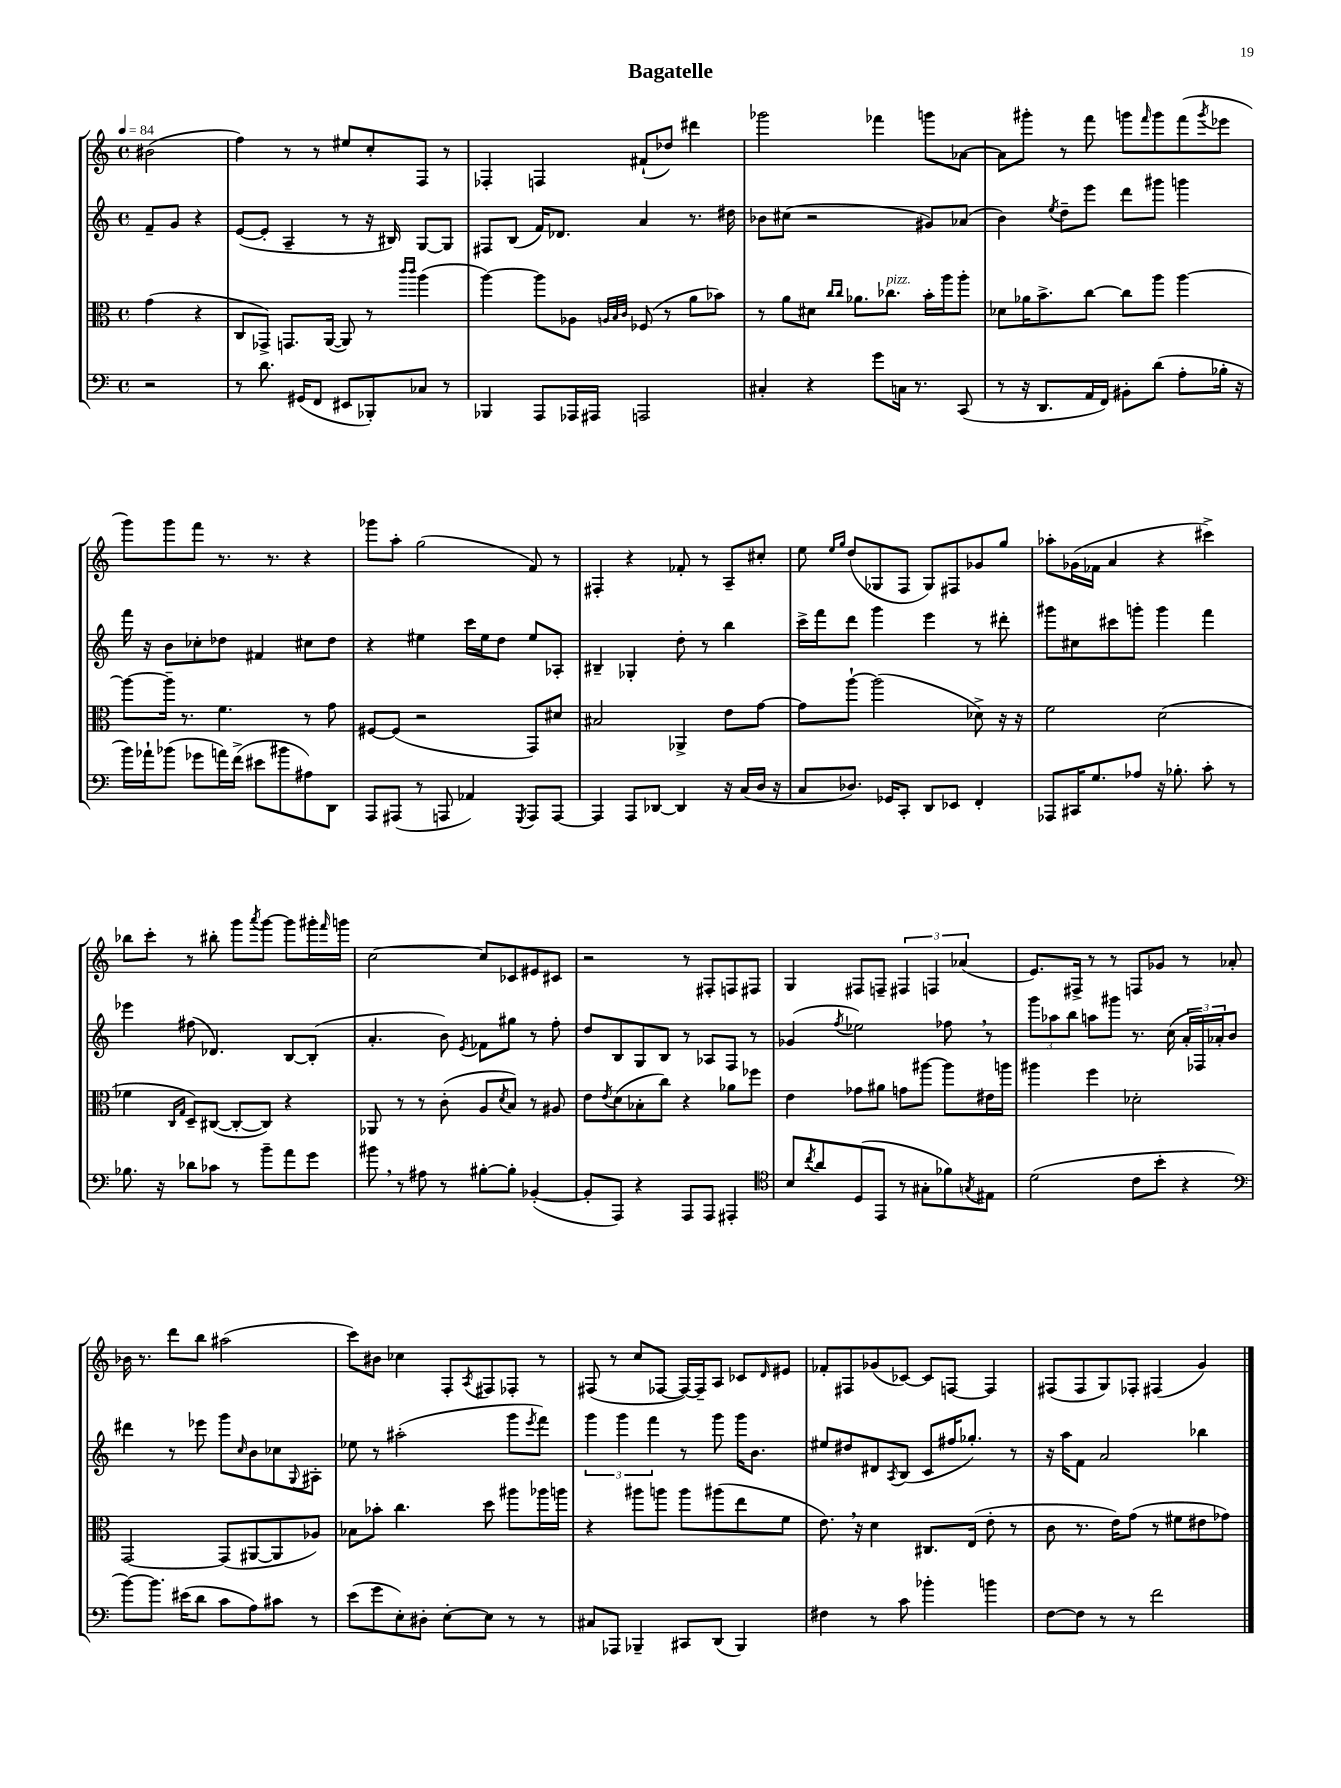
\header { title = "Bagatelle" }
<<
\new StaffGroup <<
\new Staff = "s0" {
    \clef treble \key c \major \defaultTimeSignature \time 4/4 \partial 2 \tempo 4 = 84
    bis'2( |
    f''4) r8 r8 eis''8 c''8-. f8 r8 |
    fes4-. f4 fis'8-!( des''8) dis'''4 |
    ges'''2 fes'''4 g'''8 aes'8~ |
    aes'8 gis'''8-. r8 f'''8 g'''8 \grace { f'''16 } g'''8 f'''8( \acciaccatura { g'''8 } ees'''8 |
    g'''8) g'''8 f'''8 r8. r8. r4 |
    ges'''8 a''8-. g''2( f'8) r8 |
    fis4-. r4 fes'8-. r8 a8-- cis''8-. |
    e''8 \grace { e''16 g''16 } d''8( ges8 f8 ges8) fis8 ges'8 g''8 |
    aes''8-. ges'16( fes'16 a'4 r4 cis'''4->) |
    bes''8 c'''8-. r8 bis''8-. g'''8 \acciaccatura { a'''8 } g'''8~ g'''8 gis'''16-. \grace { f'''16 } g'''16 |
    c''2~ c''8 ces'8 eis'8 cis'8 |
    r2 r8 fis8-. f8 fis8 |
    g4 fis8 f8-- \tuplet 3/2 { fis4 f4 aes'4( } |
    e'8.) fis16-> r8 r8 f8 ges'8 r8 aes'8-. |
    bes'16 r8. d'''8 b''8 ais''2( |
    c'''8) bis'8 ces''4 f8-. \acciaccatura { a8 } fis8 fes8-. r8 |
    fis8( r8 c''8 fes8~ fes16~) fes16-- a8 ces'8 \grace { d'16 } eis'8 |
    fes'8-. fis8 ges'8( ces'8~) ces'8 f8~ f4 |
    fis8( fis8 g8) fes8-. fis4( g'4) \bar "|." |
}
\new Staff = "s1" {
    \clef treble \key c \major \defaultTimeSignature \time 4/4 \partial 2
    f'8-- g'8 r4 |
    e'8~( e'8-. a4-- r8 r16 bis16) g8~ g8 |
    fis8 b8( f'16) des'8. a'4 r8. dis''16 |
    bes'8 cis''8( r2 gis'8) aes'8( |
    b'4) \acciaccatura { e''8 } d''8-- e'''8 d'''8 gis'''8 g'''4 |
    f'''16 r16 b'8 ces''8-. des''8 fis'4 cis''8 des''8 |
    r4 eis''4 c'''16 eis''16 d''8 eis''8 aes8-. |
    bis4-- ges4-. d''8-. r8 b''4 |
    c'''16-> f'''16 d'''8 g'''4 e'''4 r8 dis'''8-. |
    gis'''8 cis''8 cis'''8 g'''8-. g'''4 f'''4 |
    ees'''4 fis''8( des'4.) b8~ b8-.( |
    a'4.-. b'8) \acciaccatura { e'8 } fes'8 gis''8 r8 f''8-. |
    d''8 b8 g8 b8 r8 aes8 f8 r8 |
    ges'4( \acciaccatura { f''8 } ees''2) fes''8 \breathe r8 |
    \tuplet 3/2 { g'''8 aes''8 b''8 } a''8 gis'''8 r8. c''16( \tuplet 3/2 { a'16-. fes16) aes'16-. } b'8 |
    dis'''4 r8 ees'''8 g'''8 \grace { c''16 } b'8 ces''8 \appoggiatura { g8 } ais8-. |
    ees''8 r8 ais''2-.( g'''8 \acciaccatura { e'''8 } f'''8) |
    \tuplet 3/2 { g'''4 g'''4 f'''4 } r8 g'''8 g'''16 b'8. |
    eis''8 dis''8 dis'8 \acciaccatura { a8 } b8( c'8 fis''16 ges''8.-.) r8 |
    r16 a''16 f'8 a'2 bes''4 \bar "|." |
}
\new Staff = "s2" {
    \clef alto \key c \major \defaultTimeSignature \time 4/4 \partial 2
    g'4( r4 |
    c8 ges,8->) g,8. a,16~( a,8) r8 \grace { c'''16 c'''16 } a''4( |
    a''4~) a''8 aes8 \grace { a32 b32 c'32 } fes8( r8 a'8 bes'8) |
    r8 a'8 dis'8 \grace { c''16 c''16 } aes'8. ces''8.^\markup { \italic "pizz." } b'16-. a''16 a''8-. |
    des'8 aes'16 b'8.-> c''8~ c''8 a''8 a''4~ |
    a''8~ a''16-- r8. f'4. r8 g'8 |
    fis8~ fis8( r2 g,8) dis'8 |
    bis2 aes,4-> e'8 g'8~ |
    g'8 a''8~-! a''2( des'8->) r16 r16 |
    f'2 d'2( |
    fes'4 \grace { c16 g16 } d8--) cis8~( cis8~-. cis8) r4 |
    aes,8 r8 r8 c'8-.( a8 \acciaccatura { d'8 } b8) r8 ais8 |
    e'8 \acciaccatura { e'8 } d'8( bes8-. c''8) r4 aes'8 fes''8 |
    e'4 ges'8 ais'8 g'8 ais''8~ ais''8 eis'16 a''16 |
    ais''4 f''4 des'2-. |
    g,2~ g,8( ais,8~ ais,8 aes8) |
    bes8 bes'8-. c''4. d''8 ais''8 aes''16 a''16 |
    r4 ais''8 a''8 a''8 ais''8( e''8 f'8 |
    e'8.) \breathe r16 d'4 cis8. e16( e'8-. r8 |
    c'8 r8. e'16) g'8( r8 fis'8 eis'8 ges'8) \bar "|." |
}
\new Staff = "s3" {
    \clef bass \key c \major \defaultTimeSignature \time 4/4 \partial 2
    r2 |
    r8 d'8. gis,16( f,8 eis,8 bes,,8-.) ces8 r8 |
    bes,,4 a,,8 aes,,16 ais,,16 a,,2 |
    cis4-. r4 g'8 c16 r8. c,8( |
    r8 r16 d,8. a,16 f,16) bis,8-. d'8( a8-. bes16-. r16 |
    b'16) aes'16-! bes'8( ges'8 a'16) f'16->( eis'8 bis'8 ais8) d,8 |
    a,,8 ais,,8( r8 a,,8 aes,4) \acciaccatura { g,,8 } a,,8 a,,8~ |
    a,,4 a,,8 des,8~ des,4 r16 c16( d16 r16 |
    c8 des8.) ges,16 c,8-. d,8 ees,8 f,4-. |
    aes,,8 cis,16 g8. aes8 r16 bes8.-. c'8-. r8 |
    bes8. r16 des'8 ces'8 r8 b'8-- a'8 g'8 |
    bis'8 \breathe r8 ais8 r8 bis8~-. bis8-. bes,4~-.( |
    bes,8-. a,,8) r4 a,,8 a,,8 ais,,4-. |
    \clef tenor b8 \acciaccatura { c''8 } a'8 d8( e,8 r8 gis8-. fes'8) \acciaccatura { g8 } eis8 |
    d'2( c'8 b'8-. r4 |
    \clef bass b'8~) b'8. eis'16( d'8 c'8 a8) cis'8 r8 |
    e'8( g'8 e8-.) dis8-. e8~-. e8 r8 r8 |
    cis8 aes,,8 bes,,4-- cis,8 d,8( bes,,4) |
    fis4 r8 c'8 bes'4-. b'4 |
    f8~ f8 r8 r8 f'2 \bar "|." |
}
>>
>>
\layout { \context { \Score \remove "Bar_number_engraver" } }
